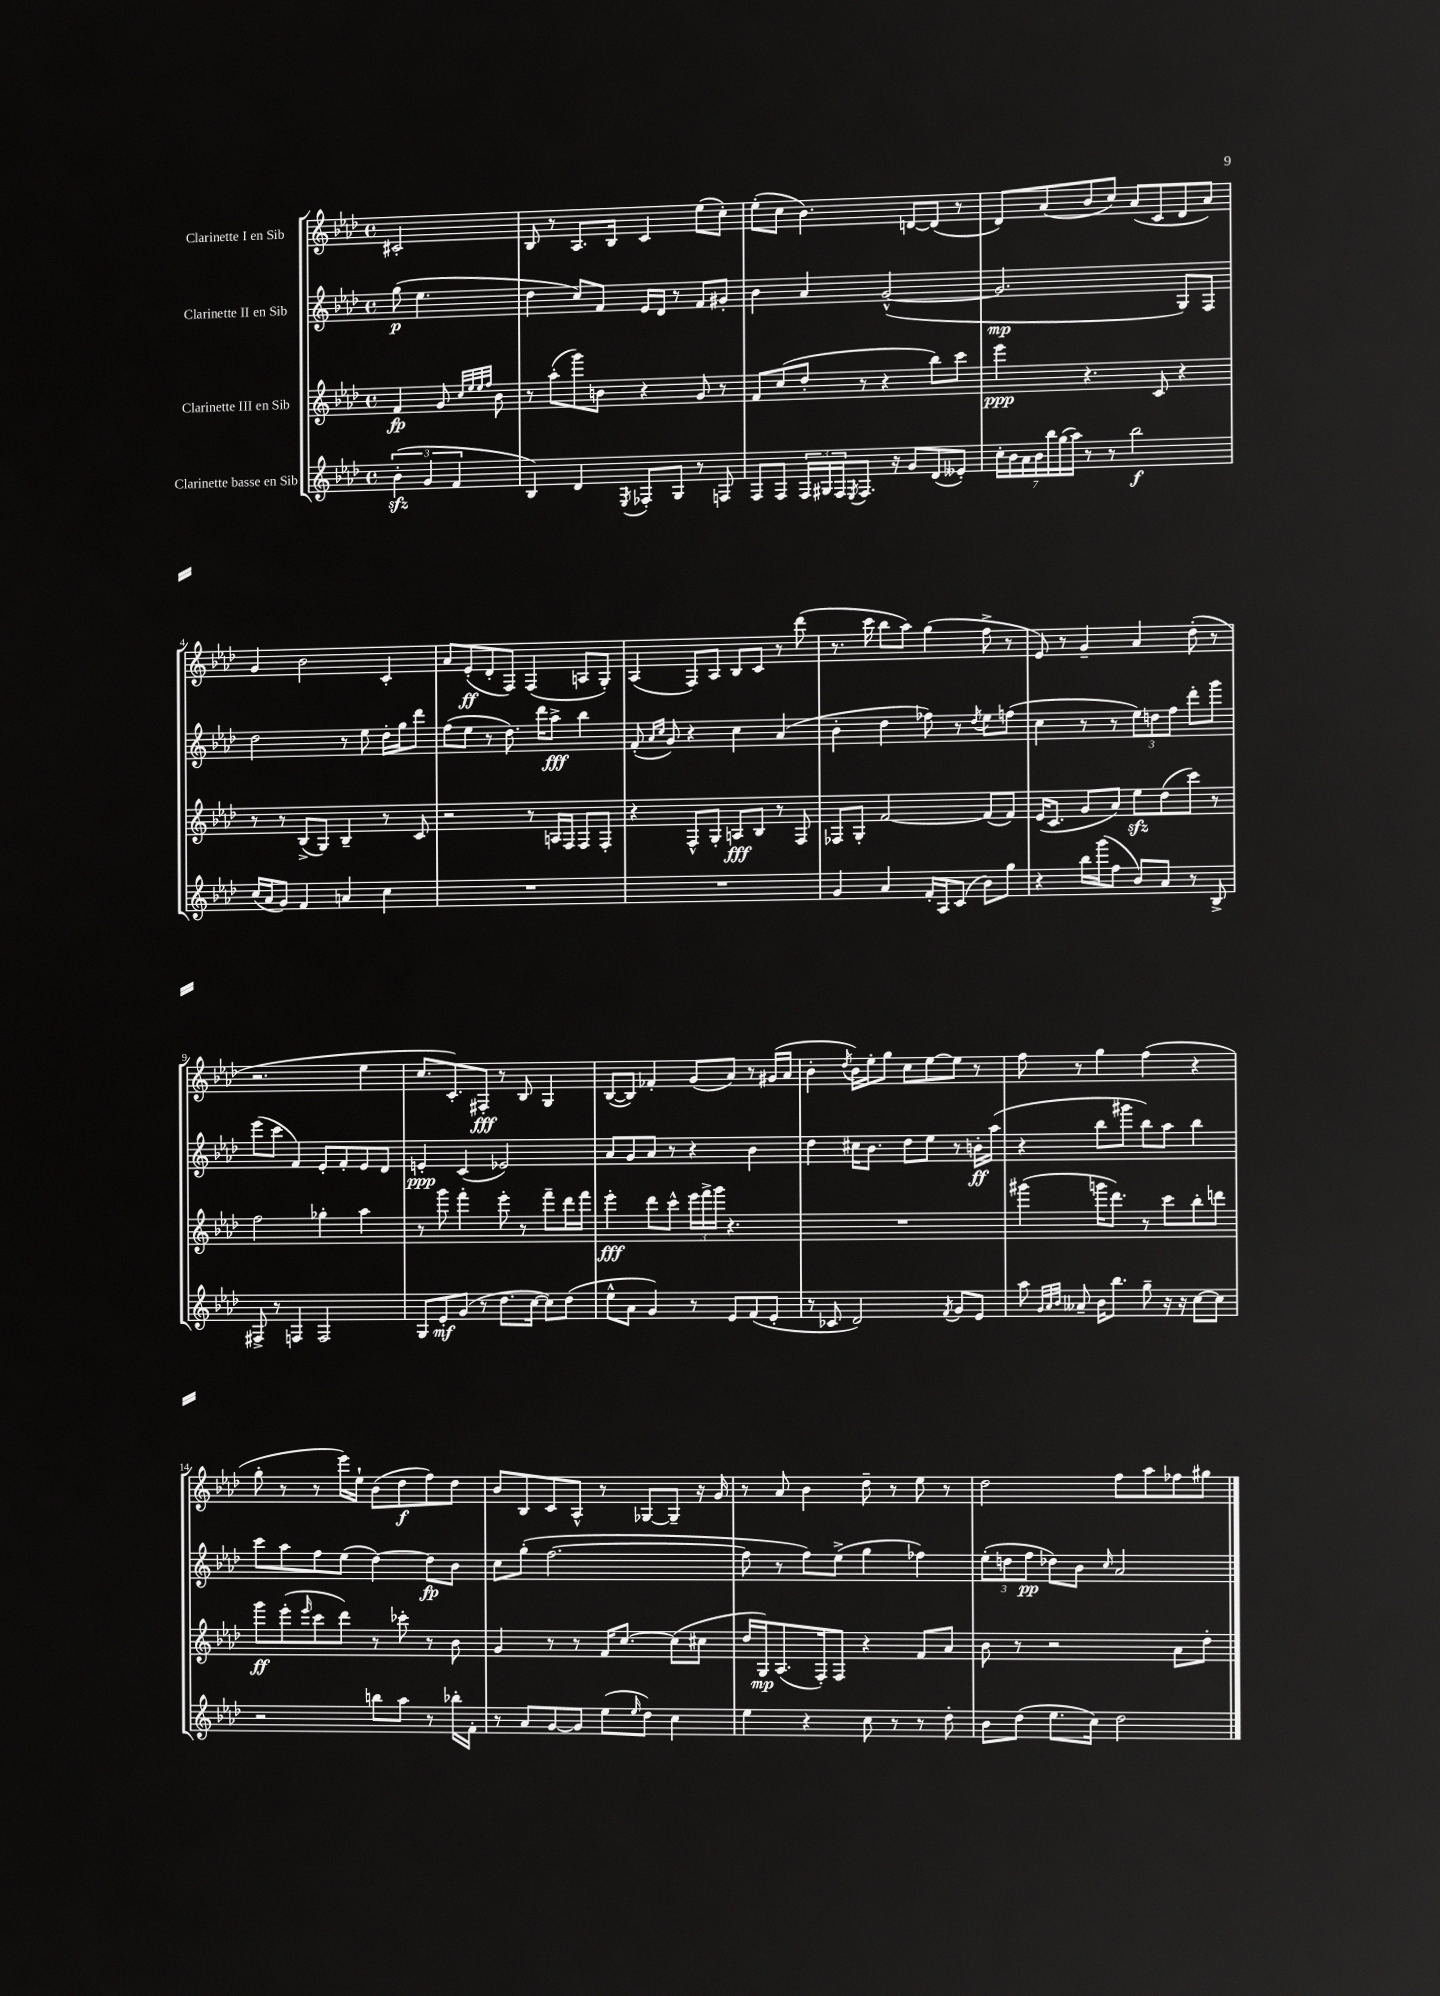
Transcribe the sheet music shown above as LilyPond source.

<<
\new StaffGroup <<
\new Staff = "s0" \with { instrumentName = "Clarinette I en Sib" } {
    \clef treble \key aes \major \defaultTimeSignature \time 4/4 \partial 2
    cis'2-. |
    bes8 r8 aes8. bes16 c'4 ees''8( c''8-.) |
    ees''8-.( c''8 bes'4.) d'8~ d'8( r8 |
    des'8) aes'8( bes'8 c''8) aes'8( c'8 des'8 aes'8) |
    g'4 bes'2 c'4-. |
    aes'8 ees'8-.\ff( des'8-. f8) f4( a8 g8-.) |
    aes4( f8) aes8 bes8 c'8 r8 des'''8( |
    r8. c'''16 bes''8 aes''8) g''4( f''8-> r8 |
    ees'8) r8 g'4-- aes'4 des''8-.( r8 |
    r2. ees''4 |
    c''8. c'8.-.) fis8-.\fff r8 bes8 g4 |
    bes8~( bes8) fes'4-. g'8( aes'8) r8 gis'16( aes'16 |
    bes'4-. \acciaccatura { des''8 } bes'16) ees''16-. g''8 c''8 ees''8~ ees''8 r8 |
    f''8 r8 g''4 f''4( r4 |
    g''8-. r8 r8 ees'''16) ees''16-! bes'8( des''8\f f''8) des''8 |
    bes'8 bes8 c'8 aes8-^ r8 ges8~ ges8-- r16 g'16 |
    r8 aes'8 bes'4 des''8-- r8 ees''8 r8 |
    des''2 f''8 aes''8 fes''8 gis''8 \bar "|." |
}
\new Staff = "s1" \with { instrumentName = "Clarinette II en Sib" } {
    \clef treble \key aes \major \defaultTimeSignature \time 4/4 \partial 2
    g''8\p( ees''4. |
    des''4 c''8) f'8 ees'16 des'16 r8 f'8 gis'8-. |
    bes'4 aes'4 g'2~-^( |
    g'2.\mp g8) f8 |
    des''2 r8 ees''8 des''16-. g''16 des'''8 |
    f''8( ees''8 r8 des''8.) des'''16 aes''8->\fff bes''4 |
    f'8-.( \grace { aes'16 c''16 } g'8) r4 c''4 aes'4( |
    bes'4-. des''4 fes''8) r8 \acciaccatura { des''8 } ees''8 f''8( |
    c''4 r8 r8 \tuplet 3/2 { ees''8) d''8 f''8 } des'''8-. g'''8 |
    ees'''8( c'''8 f'4) ees'8-. f'8-. ees'8 des'8 |
    e'4-.\ppp c'4( ees'2) |
    aes'8 g'8 aes'8 r8 r4 bes'4 |
    des''4 cis''16 bes'8. des''8 ees''8 r8 b'16-.\ff aes''16( |
    r4 bes''8 gis'''8 bes''8) aes''8 bes''4 |
    c'''8 aes''8 f''8 ees''8( des''4~) des''8\fp bes'8 |
    c''8 g''8-.( f''2.~ |
    f''8 r8 f''8) ees''8->( g''4 fes''4) |
    \tuplet 3/2 { ees''8-.( d''8 f''8\pp } des''8) bes'8 \grace { c''16 } aes'2 \bar "|." |
}
\new Staff = "s2" \with { instrumentName = "Clarinette III en Sib" } {
    \clef treble \key aes \major \defaultTimeSignature \time 4/4 \partial 2
    f'4\fp g'8 \grace { c''32 ees''32 ees''32 f''32 } bes'8 |
    r8 aes''8-.( g'''8) b'8 r4 g'8 r8 |
    f'8 c''8( des''8-. r8 r4 bes''8) c'''8 |
    ees'''4\ppp r4. c'8 r4 |
    r8 r8 bes8->( g8) bes4-- r8 c'8 |
    r2 r8 a16 f16 f8 f8-. |
    r4 f8-^ g8-. a8\fff bes8 r8 f8 |
    fes8 g8-. f'2~ f'8( f'8) |
    ees'16( c'8. g'8 aes'8) ees''8\sfz des''8( c'''8) r8 |
    f''2 ges''4-. aes''4 |
    r8 g'''8 f'''4-. ees'''8-. r8 f'''8-- des'''16 f'''16 |
    ees'''4-.\fff des'''8 c'''8-^ \tuplet 3/2 { ees'''16 f'''16-> g'''16 } r4. |
    R1 |
    gis'''4( g'''16 des'''8.) r8 c'''8 bes''8-. d'''8 |
    g'''8\ff ees'''8-.( \grace { ees'''16 } c'''8 des'''8) r8 ces'''8-. r8 bes'8 |
    g'4 r8 r8 f'16 c''8.~ c''8( cis''8 |
    des''16 g16\mp) aes8.( f16-.) f8 r4 f'8 aes'8 |
    bes'8 r8 r2 aes'8 des''8-. \bar "|." |
}
\new Staff = "s3" \with { instrumentName = "Clarinette basse en Sib" } {
    \clef treble \key aes \major \defaultTimeSignature \time 4/4 \partial 2
    \tuplet 3/2 { bes'4-.\sfz( g'4 f'4 } |
    bes4) des'4 \acciaccatura { ees8 } fes8-. g8 r8 f8 |
    f8 f8 \tuplet 3/2 { f16 gis16 f16 } \acciaccatura { ees8 } f8. r16 g'8 des'8( eeses'8-.) |
    \tuplet 7/4 { c''16-. bes'16 aes'16 bes'16 bes''16 g''16( aes''16) } r8 r8 bes''2\f |
    c''16( aes'16 g'8) f'4 a'4 c''4 |
    R1 |
    R1 |
    g'4 aes'4 f'16-. aes16 c'8( bes'8) g''8 |
    r4 bes''16 g'''16( f''8 bes'8) aes'8 r8 bes8-> |
    fis8-> r8 f4 f2 |
    g8 ees'8-.\mf g'8( r8 des''8. c''16~ c''8) des''8( |
    ees''8-^ aes'8 g'4) r8 ees'8 f'8( ees'8-. |
    r8 ces'8 des'2) \acciaccatura { f'8 } g'8 ees'8 |
    aes''8 \grace { g'32 aes'32 bes'32 } aeses'8-- bes'16 bes''8. g''8-- r16 r16 c''8~ c''8 |
    r2 b''8 aes''8 r8 bes''16-. f'16-. |
    r8 aes'8 g'8~ g'8 ees''8( \grace { ees''16 } des''8) c''4 |
    ees''4 r4 c''8 r8 r8 des''8-. |
    bes'8 des''8( ees''8. c''16) des''2 \bar "|." |
}
>>
>>
